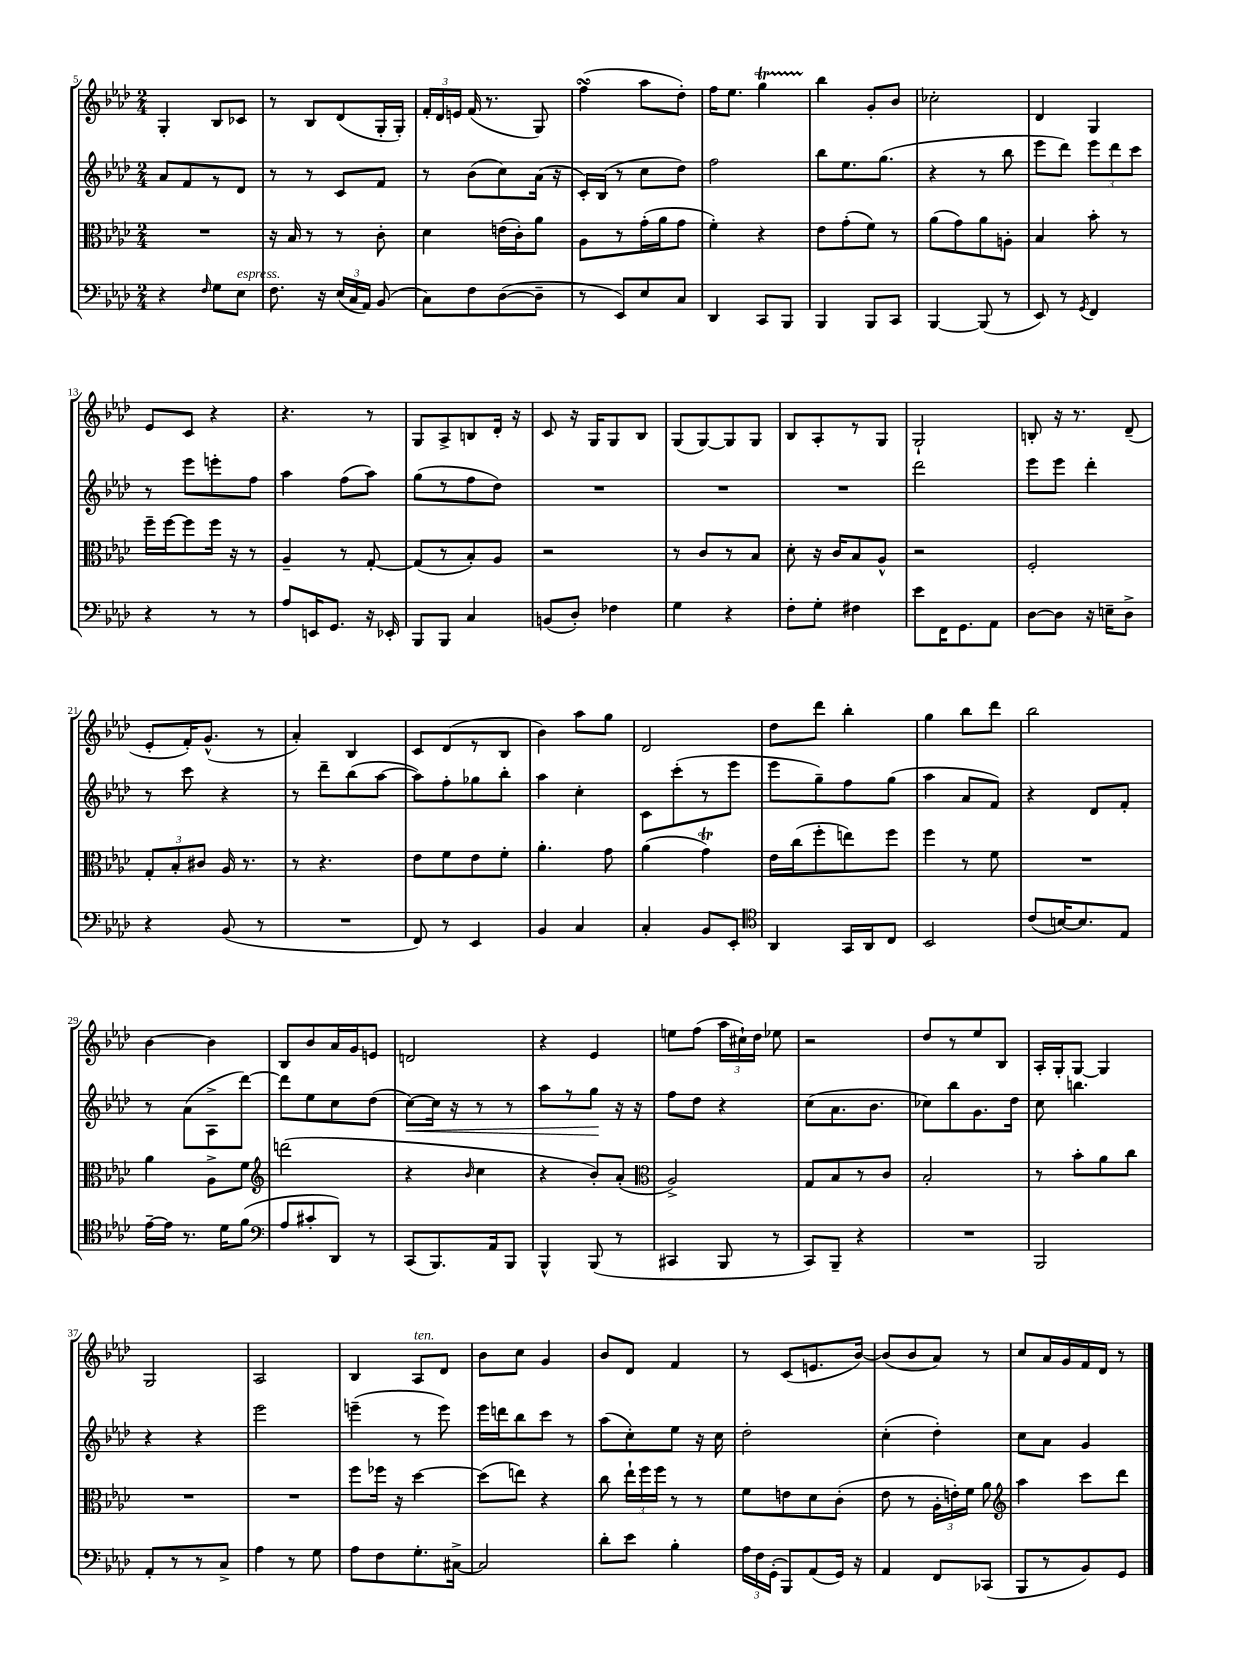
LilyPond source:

<<
\new StaffGroup <<
\new Staff = "s0" {
    \clef treble \key aes \major \numericTimeSignature \time 2/4
    \autoBeamOff g4-. bes8[ ces'8] |
    r8 bes8[ des'8( g16-. g16]-.) |
    \tuplet 3/2 { f'16[-. des'16 e'16] } f'16( r8. g8) |
    f''4\turn( aes''8[ des''8]-.) |
    f''16[ ees''8.] g''4\startTrillSpan |
    bes''4\stopTrillSpan g'8[-. bes'8] |
    ces''2-. |
    des'4 g4 |
    ees'8[ c'8] r4 |
    r4. r8 |
    g8[ aes8-> b8 des'16]-. r16 |
    c'8 r16 g16[ g8 bes8] |
    g8[( g8~) g8 g8] |
    bes8[ aes8-. r8 g8] |
    g2-! |
    b8-. r16 r8. des'8--( |
    ees'8[-. f'16-.) g'8.]-^( r8 |
    aes'4-.) bes4 |
    c'8[ des'8( r8 bes8] |
    bes'4) aes''8[ g''8] |
    des'2 |
    des''8[ des'''8] bes''4-. |
    g''4 bes''8[ des'''8] |
    bes''2 |
    bes'4~ bes'4 |
    bes8[ bes'8 aes'16 g'16 e'8] |
    d'2 |
    r4 ees'4 |
    e''8[ f''8]( \tuplet 3/2 { aes''16[ cis''16-!) des''16] } ees''8 |
    r2 |
    des''8[ r8 ees''8 bes8] |
    aes16[-. g16-. g8]~ g4 |
    g2 |
    aes2 |
    bes4 aes8[^\markup { \italic "ten." } des'8] |
    bes'8[ c''8] g'4 |
    bes'8[ des'8] f'4 |
    r8 c'8[( e'8. bes'16]~) |
    bes'8[( bes'8 aes'8]) r8 |
    c''8[ aes'16 g'16 f'16 des'16] r8 \bar "|." |
}
\new Staff = "s1" {
    \clef treble \key aes \major \numericTimeSignature \time 2/4
    \autoBeamOff aes'8[ f'8 r8 des'8] |
    r8 r8 c'8[ f'8] |
    r8 bes'8[( c''8) aes'16]( r16 |
    c'16[-.) bes16]( r8 c''8[ des''8]) |
    f''2 |
    bes''8[ ees''8. g''8.]( |
    r4 r8 bes''8 |
    ees'''8[ des'''8]) \tuplet 3/2 { ees'''8[ des'''8 c'''8] } |
    r8 ees'''8[ e'''8-. f''8] |
    aes''4 f''8[( aes''8]) |
    g''8[( r8 f''8 des''8]) |
    R2 |
    R2 |
    R2 |
    des'''2 |
    ees'''8[ ees'''8] des'''4-. |
    r8 c'''8 r4 |
    r8 des'''8[-- bes''8( aes''8]~ |
    aes''8[) f''8-. ges''8 bes''8]-. |
    aes''4 c''4-. |
    c'8[ c'''8-.( r8 ees'''8] |
    ees'''8[ g''8--) f''8 g''8]( |
    aes''4 aes'8[ f'8]) |
    r4 des'8[ f'8]-. |
    r8 aes'8[( aes8-> des'''8]~) |
    des'''8[ ees''8 c''8 des''8]( |
    c''8[~\<) c''16] r16 r8 r8 |
    aes''8[ r8 g''8]\! r16 r16 |
    f''8[ des''8] r4 |
    c''8[( aes'8. bes'8.] |
    ces''8[) bes''8 g'8. des''16] |
    c''8 b''4. |
    r4 r4 |
    ees'''2 |
    e'''4--( r8 e'''8) |
    ees'''16[ d'''16 bes''8 c'''8] r8 |
    aes''8[( c''8-.) ees''8] r16 c''16 |
    des''2-. |
    c''4-.( des''4-.) |
    c''8[ aes'8] g'4 \bar "|." |
}
\new Staff = "s2" {
    \clef alto \key aes \major \numericTimeSignature \time 2/4
    \autoBeamOff R2 |
    r16 bes16 r8 r8 c'8-. |
    des'4 e'16[( c'16-.) aes'8] |
    aes8[ r8 g'16-.( aes'16 g'8] |
    f'4-.) r4 |
    ees'8[ g'8-.( f'8]) r8 |
    aes'8[( g'8) aes'8 a8]-. |
    bes4 bes'8-. r8 |
    f''16[-- f''16~ f''8 f''16] r16 r8 |
    aes4-- r8 g8~-. |
    g8[( r8 bes8-.) aes8] |
    r2 |
    r8 c'8[ r8 bes8] |
    des'8-. r16 c'16[ bes8 aes8]-^ |
    r2 |
    f2-. |
    \tuplet 3/2 { g8[-. bes8-. cis'8] } aes16 r8. |
    r8 r4. |
    ees'8[ f'8 ees'8 f'8]-. |
    aes'4.-. g'8 |
    aes'4( g'4\trill) |
    ees'16[ c''16( f''8-. e''8) f''8] |
    f''4 r8 f'8 |
    R2 |
    aes'4 aes8[-> f'8] |
    \clef treble d'''2( |
    r4 \grace { bes'16 } c''4 |
    r4 bes'8[-.) aes'8]-.( |
    \clef alto aes2->) |
    g8[ bes8 r8 c'8] |
    bes2-. |
    r8 bes'8[-. aes'8 c''8] |
    R2 |
    R2 |
    f''8[ fes''16] r16 des''4~ |
    des''8[( e''8]) r4 |
    c''8 \tuplet 3/2 { ees''16[-! f''16 f''16] } r8 r8 |
    f'8[ e'8 des'8 c'8]-.( |
    ees'8 r8 \tuplet 3/2 { aes16[-. e'16-.) f'16] } aes'8 |
    \clef treble aes''4 c'''8[ des'''8] \bar "|." |
}
\new Staff = "s3" {
    \clef bass \key aes \major \numericTimeSignature \time 2/4
    \autoBeamOff r4 \grace { f16 } g8[ ees8]^\markup { \italic "espress." } |
    f8. r16 \tuplet 3/2 { ees16[( c16 aes,16]) } bes,8( |
    c8[) f8 des8~( des8]-- |
    r8 ees,8[) ees8 c8] |
    des,4 c,8[ bes,,8] |
    bes,,4 bes,,8[ c,8] |
    bes,,4~ bes,,8( r8 |
    ees,8) r8 \acciaccatura { g,8 } f,4 |
    r4 r8 r8 |
    aes8[ e,16 g,8.] r16 ees,16-. |
    bes,,8[ bes,,8] c4 |
    b,8[( des8]-.) fes4 |
    g4 r4 |
    f8[-. g8]-. fis4 |
    ees'8[ f,16 g,8. aes,8] |
    des8[~ des8] r16 e16[-- des8]-> |
    r4 bes,8( r8 |
    R2 |
    f,8) r8 ees,4 |
    bes,4 c4 |
    c4-. bes,8[ ees,8]-. |
    \clef tenor aes,4 g,16[ aes,16 c8] |
    bes,2 |
    c'8[( b16~) b8. ees8] |
    ees'16[~-- ees'16] r8. des'16[ f'8]( |
    \clef bass aes8[ cis'8-. des,8]) r8 |
    c,8[( bes,,8.) aes,16 bes,,8] |
    bes,,4-^ bes,,8( r8 |
    cis,4 bes,,8 r8 |
    c,8[) bes,,8]-- r4 |
    R2 |
    bes,,2 |
    aes,8[-. r8 r8 c8]-> |
    aes4 r8 g8 |
    aes8[ f8 g8.-. cis16]~-> |
    cis2 |
    des'8[-. ees'8] bes4-. |
    \tuplet 3/2 { aes16[ f16 g,16]-.( } bes,,8[) aes,8( g,16]) r16 |
    aes,4 f,8[ ces,8]( |
    bes,,8[ r8 bes,8) g,8] \bar "|." |
}
>>
>>
\layout { \context { \Score currentBarNumber = #5 } }
